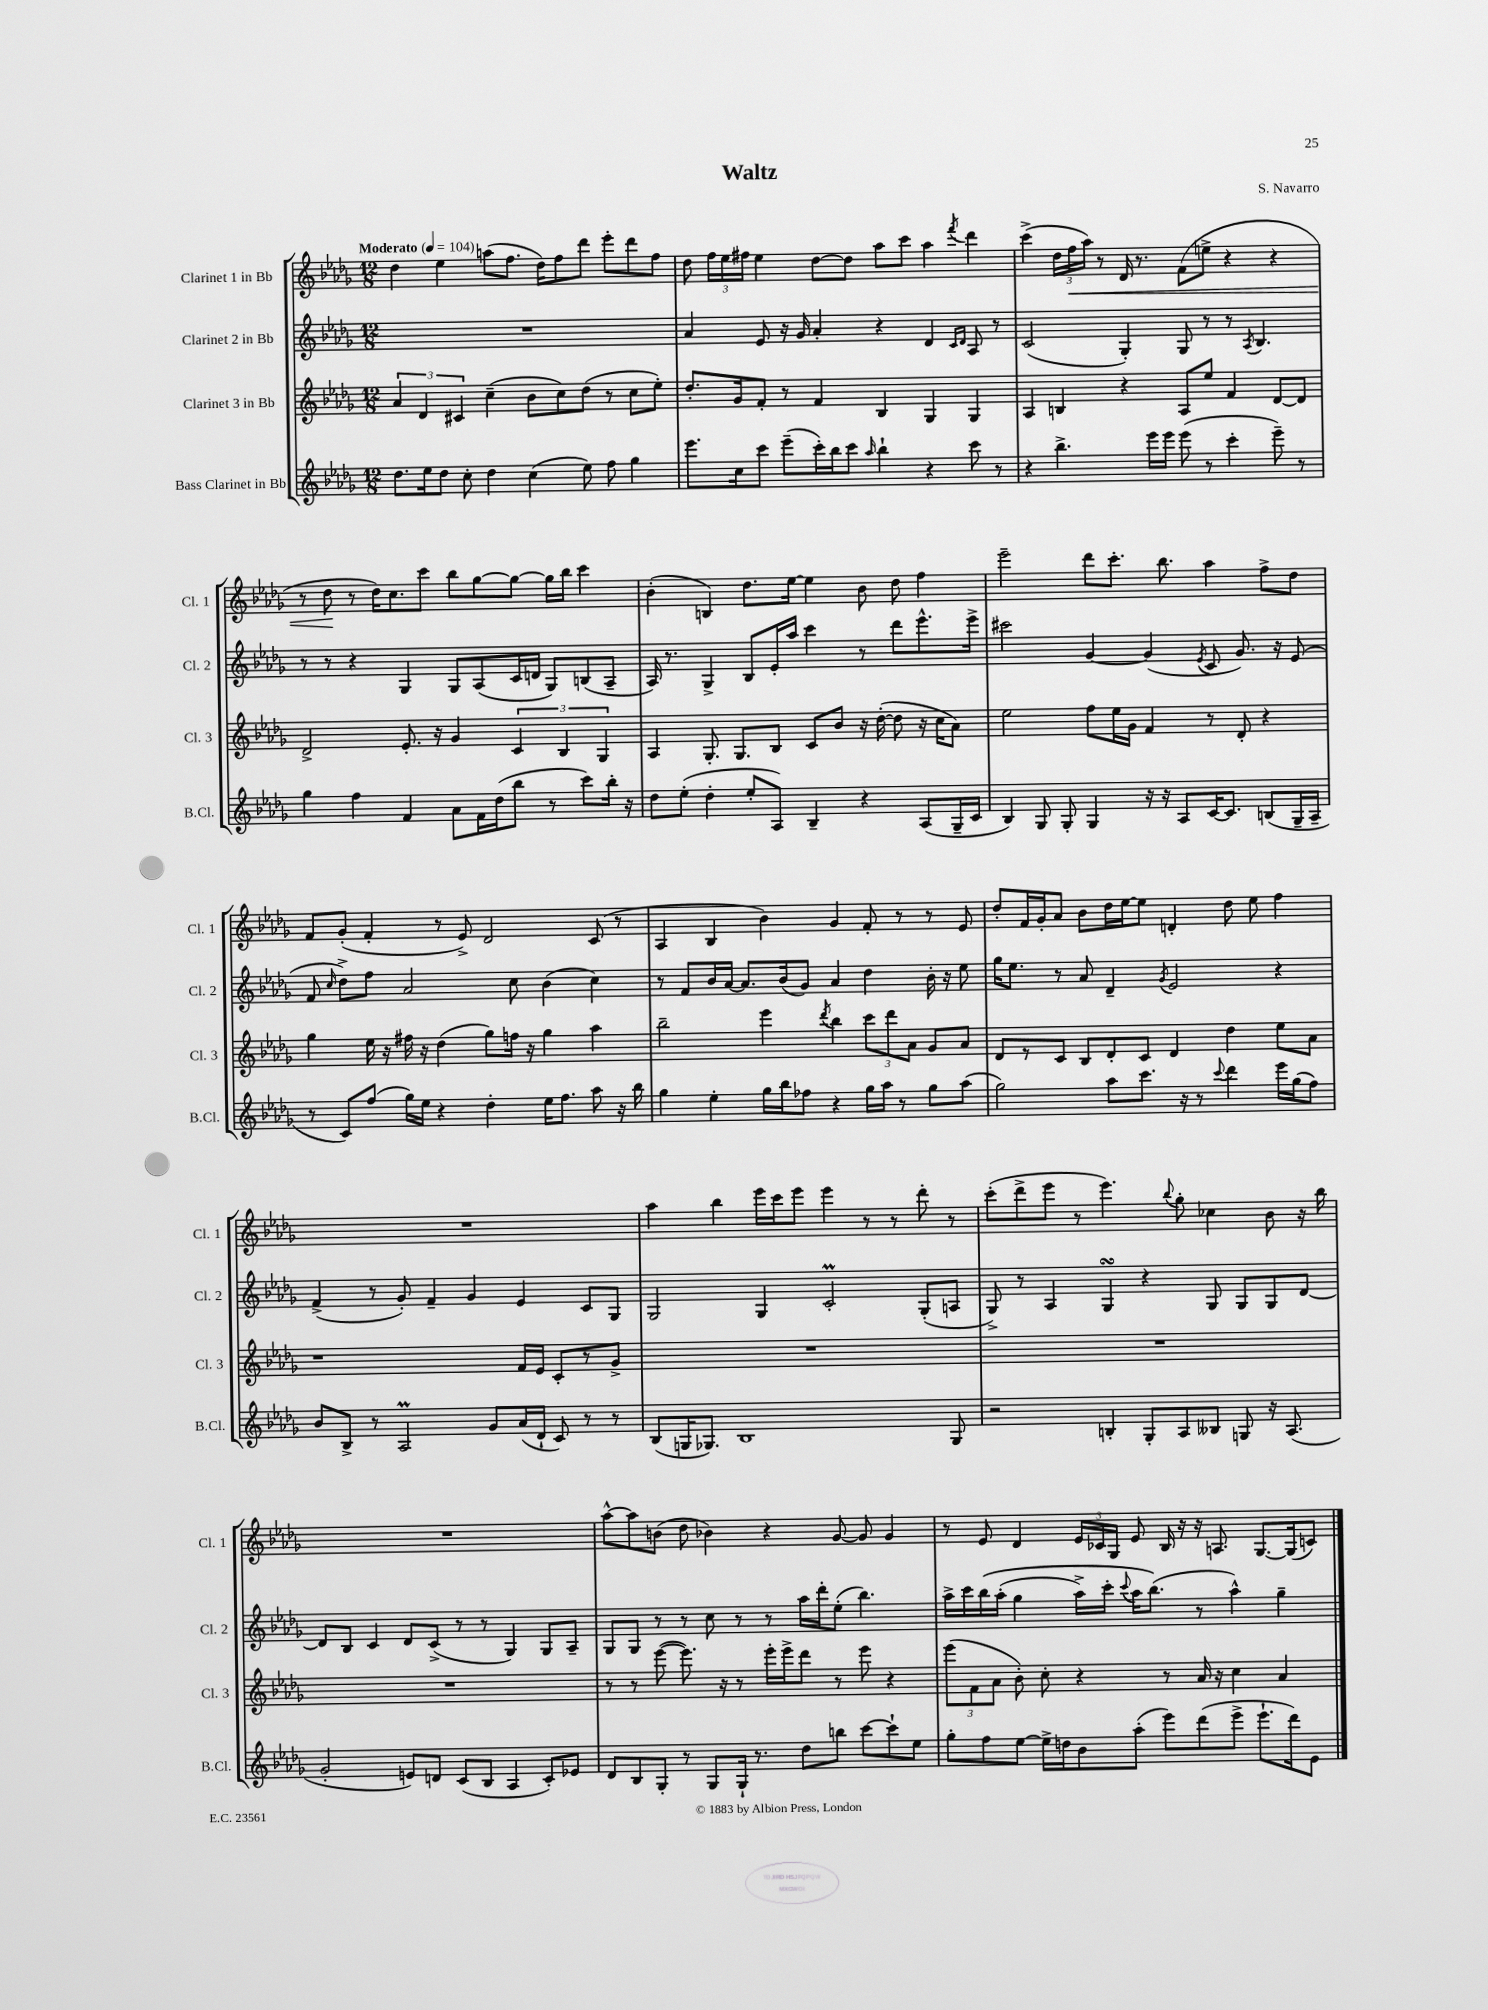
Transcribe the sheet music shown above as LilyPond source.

\header { title = "Waltz" composer = "S. Navarro" }
<<
\new StaffGroup <<
\new Staff = "s0" \with { instrumentName = "Clarinet 1 in Bb" shortInstrumentName = "Cl. 1" } {
    \clef treble \key des \major \numericTimeSignature \time 12/8 \tempo "Moderato" 4 = 104
    \autoBeamOff des''4 ees''4 a''8[( f''8.] des''16[) f''8 des'''8] ees'''8[-. des'''8 f''8] |
    des''8 \tuplet 3/2 { f''16[ ees''16 fis''16] } ees''4 des''8[~ des''8] aes''8[ c'''8] aes''4 \acciaccatura { f'''8 } des'''4 |
    c'''4->( \tuplet 3/2 { des''16[ f''16\< aes''16]) } r8 des'16 r8. f'8[( e''8]-> r4 r4 |
    r8 des''8\! r8 des''16[) c''8. c'''8] bes''8[ ges''8~ ges''8]~ ges''16[ bes''16] c'''4 |
    bes'4-.( b4) des''8.[ ees''16]~ ees''4 bes'8 des''8 f''4 |
    ees'''2-- des'''8[ c'''8.]-. bes''8. aes''4 f''8[-> des''8] |
    f'8[ ges'8]-.( f'4-. r8 ees'8->) des'2 c'8( r8 |
    aes4 bes4 bes'4) ges'4 f'8-. r8 r8 ees'8 |
    des''8[-. f'16 ges'16-. aes'8] bes'8[ des''16 ees''16~ ees''8] d'4-. des''8 ees''8 f''4 |
    R1. |
    aes''4 bes''4 ees'''16[ c'''16 ees'''8] ees'''4 r8 r8 des'''8-. r8 |
    c'''8[-.( des'''8-> ees'''8] r8 ees'''4.) \appoggiatura { bes''8 } ges''8-. ces''4 bes'8 r16 bes''16 |
    R1. |
    aes''8[~-^ aes''8 b'8]( des''8 bes'4) r4 ges'8~ ges'8 ges'4 |
    r8 ees'8 des'4 \tuplet 3/2 { ees'16[ ces'16 ges16] } ees'8 bes16 r16 r16 a8. ges8.[~ ges16( c'8]) \bar "|." |
}
\new Staff = "s1" \with { instrumentName = "Clarinet 2 in Bb" shortInstrumentName = "Cl. 2" } {
    \clef treble \key des \major \numericTimeSignature \time 12/8
    \autoBeamOff R1. |
    aes'4 ees'8 r16 ges'16 aes'4-. r4 des'4 \grace { c'16[ des'16] } aes8 r8 |
    c'2( ges4-.) ges8 r8 r8 \acciaccatura { aes8 } bes4. |
    r8 r8 r4 ges4 ges8[ aes8( c'16 d'16] ges8[) b8( aes8]-- |
    aes16) r8. ges4-> bes8[ ees'16-. aes''16] c'''4 r8 des'''8[ ees'''8.-^ ees'''16]-> |
    cis'''2 ges'4~ ges'4( \acciaccatura { ees'8 } c'8 ges'8.) r16 ees'8( |
    f'8 \grace { c''16 } des''8[->) f''8] aes'2 c''8 bes'4( c''4) |
    r8 f'8[ bes'16 aes'16]~ aes'8.[ bes'16( ges'8]) aes'4 des''4 bes'16-. r16 ees''8 |
    ges''16[ ees''8.] r8 aes'8 des'4-- \acciaccatura { ges'8 } ees'2 r4 |
    f'4->( r8 ges'8-.) f'4-- ges'4 ees'4 c'8[ ges8] |
    ges2 ges4 c'2-.\prall ges8[-.( a8] |
    ges8->) r8 aes4 ges4\turn r4 ges8 ges8[ ges8 des'8]~ |
    des'8[ bes8] c'4 des'8[ c'8]->( r8 r8 ges4) ges8[ aes8]-- |
    ges8[ ges8] r8 r8 c''8 r8 r8 aes''16[ des'''16-. ees''8]-.( bes''4.) |
    aes''16[-> c'''16 bes''16\( aes''16]-.( ges''4 aes''16[->) c'''16]-. \appoggiatura { c'''8 } aes''16[ bes''8.](\) r8 aes''4-^) ges''4-- \bar "|." |
}
\new Staff = "s2" \with { instrumentName = "Clarinet 3 in Bb" shortInstrumentName = "Cl. 3" } {
    \clef treble \key des \major \numericTimeSignature \time 12/8
    \autoBeamOff \tuplet 3/2 { aes'4 des'4 cis'4 } c''4--( bes'8[ c''8) des''8]( r8 c''8[ ees''8]-.) |
    des''8.[-. ges'16 f'8]-. r8 f'4 bes4 ges4 ges4 |
    aes4 b4 r4 aes8[ ees''8] f'4 des'8[~ des'8] |
    des'2-> ees'8.-. r16 ges'4 \tuplet 3/2 { c'4 bes4 ges4 } |
    aes4 ges8.-. ges8.[ bes8] c'8[ bes'8] r16 des''16~-.( des''8 r16 c''16[ aes'8]) |
    ees''2 f''8[ ees''16 ges'16] f'4 r8 des'8-. r4 |
    ges''4 ees''16 r16 fis''16 r16 des''4( ges''8[) f''16] r16 ges''4 aes''4 |
    bes''2-- ees'''4 \acciaccatura { des'''8 } bes''4 \tuplet 3/2 { c'''8[ des'''8 aes'8] } ges'8[ aes'8] |
    des'8[ r8 c'8] bes8[ des'8-. c'8] des'4 des''4 ees''8[ aes'8] |
    r1 f'16[ ees'16] c'8[-. r8 ges'8]-> |
    R1. |
    R1. |
    R1. |
    r8 r8 ees'''8~( ees'''8.) r16 r8 ees'''16[-. ees'''16-> des'''8] r8 ees'''8 r4 |
    \tuplet 3/2 { ees'''8[( f'8 aes'8] } bes'8-.) c''8-. r4 r8 aes'16 r16 c''4 aes'4 \bar "|." |
}
\new Staff = "s3" \with { instrumentName = "Bass Clarinet in Bb" shortInstrumentName = "B.Cl." } {
    \clef treble \key des \major \numericTimeSignature \time 12/8
    \autoBeamOff des''8.[ ees''16 des''8] c''8-. des''4 c''4( ees''8) f''8 ges''4 |
    ees'''8.[ c''16 c'''8] ees'''8[--( c'''16-.) bes''16 c'''8] \grace { aes''16 } bes''4-! r4 c'''8 r8 |
    r4 bes''4.-> ees'''16[ ees'''16] ees'''8( r8 c'''4-. ees'''8--) r8 |
    ges''4 f''4 f'4 aes'8[ f'16 des''16( bes''8] r8 c'''8[) bes''16]-. r16 |
    des''8[ ees''8]-.( des''4-. ees''8[-. aes8]) bes4-- r4 aes8[( ges16-- c'16] |
    bes4) ges8 ges8-. ges4 r16 r16 aes8[ c'16~ c'8.] b8[( ges16-- aes16]-- |
    r8 c'8[) f''8]( ges''16[) ees''16] r4 des''4-. ees''16[ f''8.] aes''8 r16 bes''16 |
    ges''4 ees''4-. ges''16[ bes''16 fes''8] r4 ges''16[ aes''16] r8 ges''8[ aes''8]( |
    ges''2) aes''8[ c'''8.] r16 r8 \appoggiatura { c'''8 } des'''4 ees'''16[ ges''16( f''8]) |
    bes'8[ bes8]-> r8 aes2\prall ges'8[ aes'16( des'16]-! c'8) r8 r8 |
    bes8[( g16 ges8.]) bes1 ges8 |
    r2 b4-. ges8[-. aes8 beses8] g8 r16 aes8.( |
    ges'2-. e'8[) d'8] c'8[( bes8] aes4 c'8[-.) ees'8] |
    des'8[ bes8 ges8]-. r8 ges8[ ges16]-! r8. des''8[ b''8] c'''8[~ c'''8-! ees''8] |
    ges''8[-. f''8 ees''8]~ ees''16[-> d''16 bes'8 aes''8]-.( ees'''8[) des'''8( ees'''8]-> ees'''8.[-! des'''16) ees'8] \bar "|." |
}
>>
>>
\layout { \context { \Score \remove "Bar_number_engraver" } }
